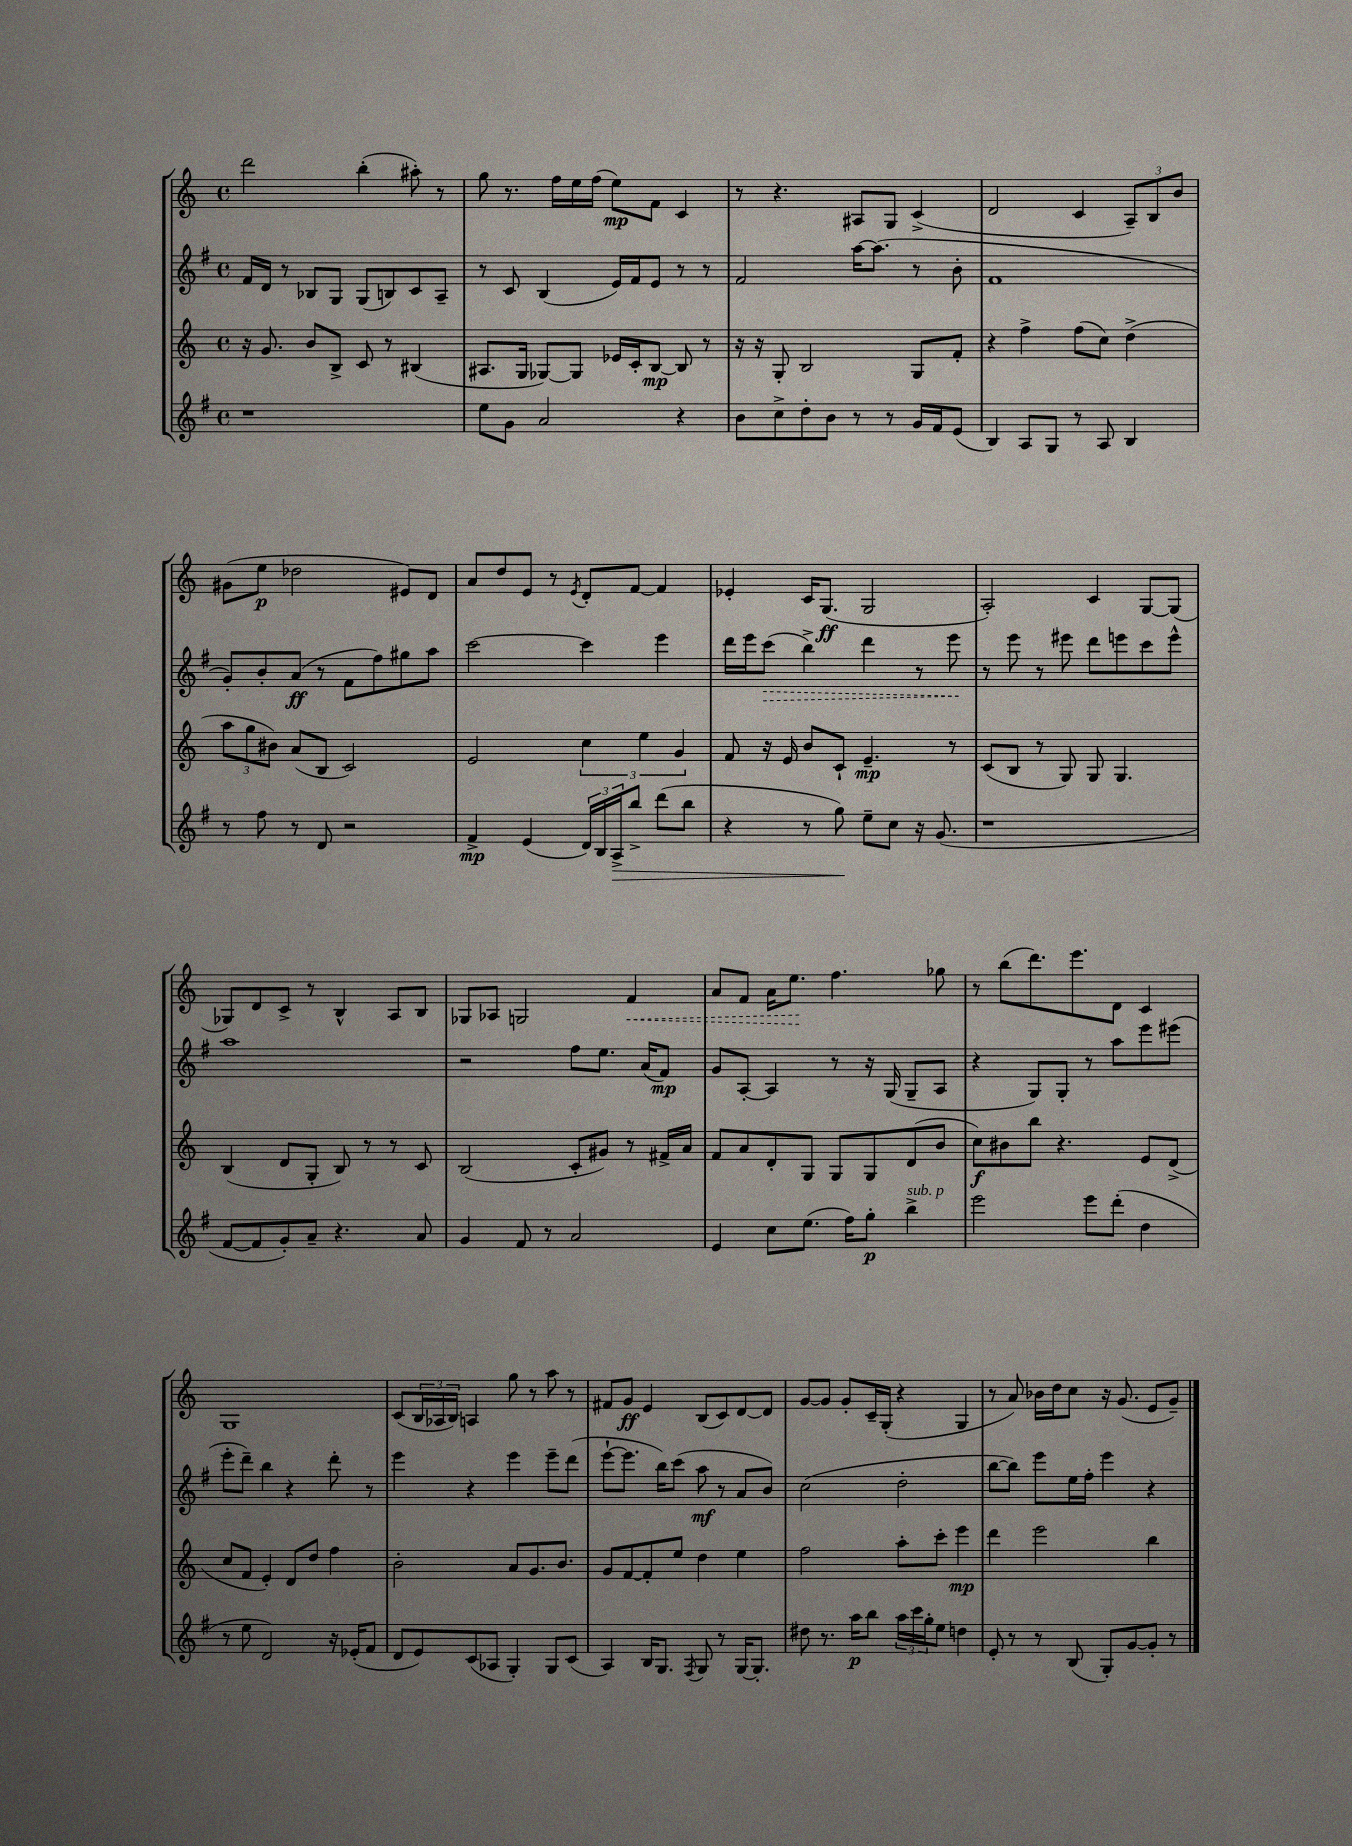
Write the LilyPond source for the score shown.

<<
\new StaffGroup <<
\new Staff = "s0" {
    \clef treble \key c \major \defaultTimeSignature \time 4/4
    d'''2 b''4-.( ais''8-.) r8 |
    g''8 r8. f''16 e''16 f''16( e''8\mp) f'8 c'4 |
    r8 r4. ais8 g8 c'4->( |
    d'2 c'4 \tuplet 3/2 { a8--) b8 b'8 } |
    gis'8( e''8\p des''2 eis'8) d'8 |
    a'8 d''8 e'8 r8 \acciaccatura { e'8 } d'8-. f'8~ f'4 |
    ees'4-. c'16 g8.\ff( g2 |
    a2-.) c'4 g8~ g8( |
    ges8) d'8 c'8-> r8 b4-^ a8 b8 |
    ges8 aes8 g2 \once \override Hairpin.style = #'dashed-line f'4\< |
    a'8 f'8 a'16 e''8.\! f''4. ges''8 |
    r8 b''8( d'''8.) e'''8. d'8 c'4 |
    g1 |
    c'8( \tuplet 3/2 { b16 aes16 b16) } a4 g''8 r8 a''8 r8 |
    fis'8 g'8\ff e'4 b8( c'8) d'8~ d'8 |
    g'8~ g'8 g'8-. c'16-- g16-.( r4 g4 |
    r8 a'8) bes'16 d''16 c''8 r16 g'8.( e'8 g'8--) \bar "|." |
}
\new Staff = "s1" {
    \clef treble \key g \major \defaultTimeSignature \time 4/4
    fis'16 d'16 r8 bes8 g8 g8( b8) c'8 a8-- |
    r8 c'8 b4( e'16) fis'16 e'8 r8 r8 |
    fis'2 a''16~ a''8.( r8 b'8-. |
    fis'1 |
    g'8-.) b'8-. a'8\ff( r8 fis'8 fis''8) gis''8 a''8 |
    c'''2~ c'''4 e'''4 |
    d'''16 e'''16 \once \override Hairpin.style = #'dashed-line c'''8\>( b''4->) d'''4 r8 e'''8\! |
    r8 e'''8 r8 eis'''8 d'''8 e'''8 c'''8 e'''8-^ |
    a''1 |
    r2 fis''8 e''8. a'16( fis'8\mp) |
    g'8 a8~-. a4 r8 r16 g16( g8-- a8 |
    r4 g8) g8-. r8 a''8 e'''8 eis'''8( |
    e'''8-. d'''8--) b''4 r4 d'''8-. r8 |
    e'''4 r4 e'''4 e'''8-- d'''8( |
    e'''8~-! e'''8. b''16) c'''8( a''8\mf r8 a'8 b'8) |
    c''2( d''2-. |
    b''8~ b''8) e'''8 e''16 fis''16-. e'''4 r4 \bar "|." |
}
\new Staff = "s2" {
    \clef treble \key c \major \defaultTimeSignature \time 4/4
    r16 g'8. b'8 b8-> c'8 r8 bis4( |
    ais8. g16 ges8~) ges8 ees'16 c'16-. b8~\mp b8 r8 |
    r16 r16 g8-. b2 g8 f'8-. |
    r4 f''4-> f''8( c''8) d''4->( |
    \tuplet 3/2 { a''8 g''8 bis'8) } a'8( b8 c'2) |
    e'2 \tuplet 3/2 { c''4 e''4 g'4 } |
    f'8 r16 e'16 b'8 c'8-! e'4.--\mp r8 |
    c'8( b8 r8 g8) g8 g4. |
    b4( d'8 g8-. b8) r8 r8 c'8 |
    b2( c'8-. gis'8) r8 fis'16-> a'16 |
    f'8 a'8 d'8-. g8 g8 g8 d'8( b'8 |
    c''8\f) bis'8 b''8 r4. e'8 d'8->( |
    c''8 f'8 e'4-.) d'8 d''8 f''4 |
    b'2-. a'8 g'8. b'8. |
    g'8 f'8~ f'8-. e''8 d''4 e''4 |
    f''2 a''8-. c'''8-. e'''4\mp |
    d'''4 e'''2 b''4 \bar "|." |
}
\new Staff = "s3" {
    \clef treble \key g \major \defaultTimeSignature \time 4/4
    r1 |
    e''8 g'8 a'2 r4 |
    b'8 c''8-> d''8-. b'8 r8 r8 g'16 fis'16 e'8( |
    b4) a8 g8 r8 a8 b4 |
    r8 fis''8 r8 d'8 r2 |
    fis'4->\mp e'4( \tuplet 3/2 { d'16) b16 a16->\> } b''8-> d'''8( b''8 |
    r4 r8 g''8\!) e''8-- c''8 r16 g'8.( |
    r1 |
    fis'8~ fis'8 g'8-.) a'8-- r4. a'8 |
    g'4 fis'8 r8 a'2 |
    e'4 c''8 e''8.( fis''16) g''8-.\p b''4->^\markup { \italic "sub. p" } |
    e'''2 e'''8 d'''8-.( d''4 |
    r8 e''8 d'2) r16 ees'16-.( fis'8 |
    d'8 e'8) c'8( aes8 g4-.) g8 c'8( |
    a4) b16 g8. \acciaccatura { fis8 } g8 r8 g16~ g8.-. |
    dis''8 r8. a''16\p b''8 \tuplet 3/2 { a''16 c'''16 g''16-. } e''8 d''4 |
    e'8-. r8 r8 b8( g8-.) g'8~ g'8-. r8 \bar "|." |
}
>>
>>
\layout { \context { \Score \remove "Bar_number_engraver" } }
